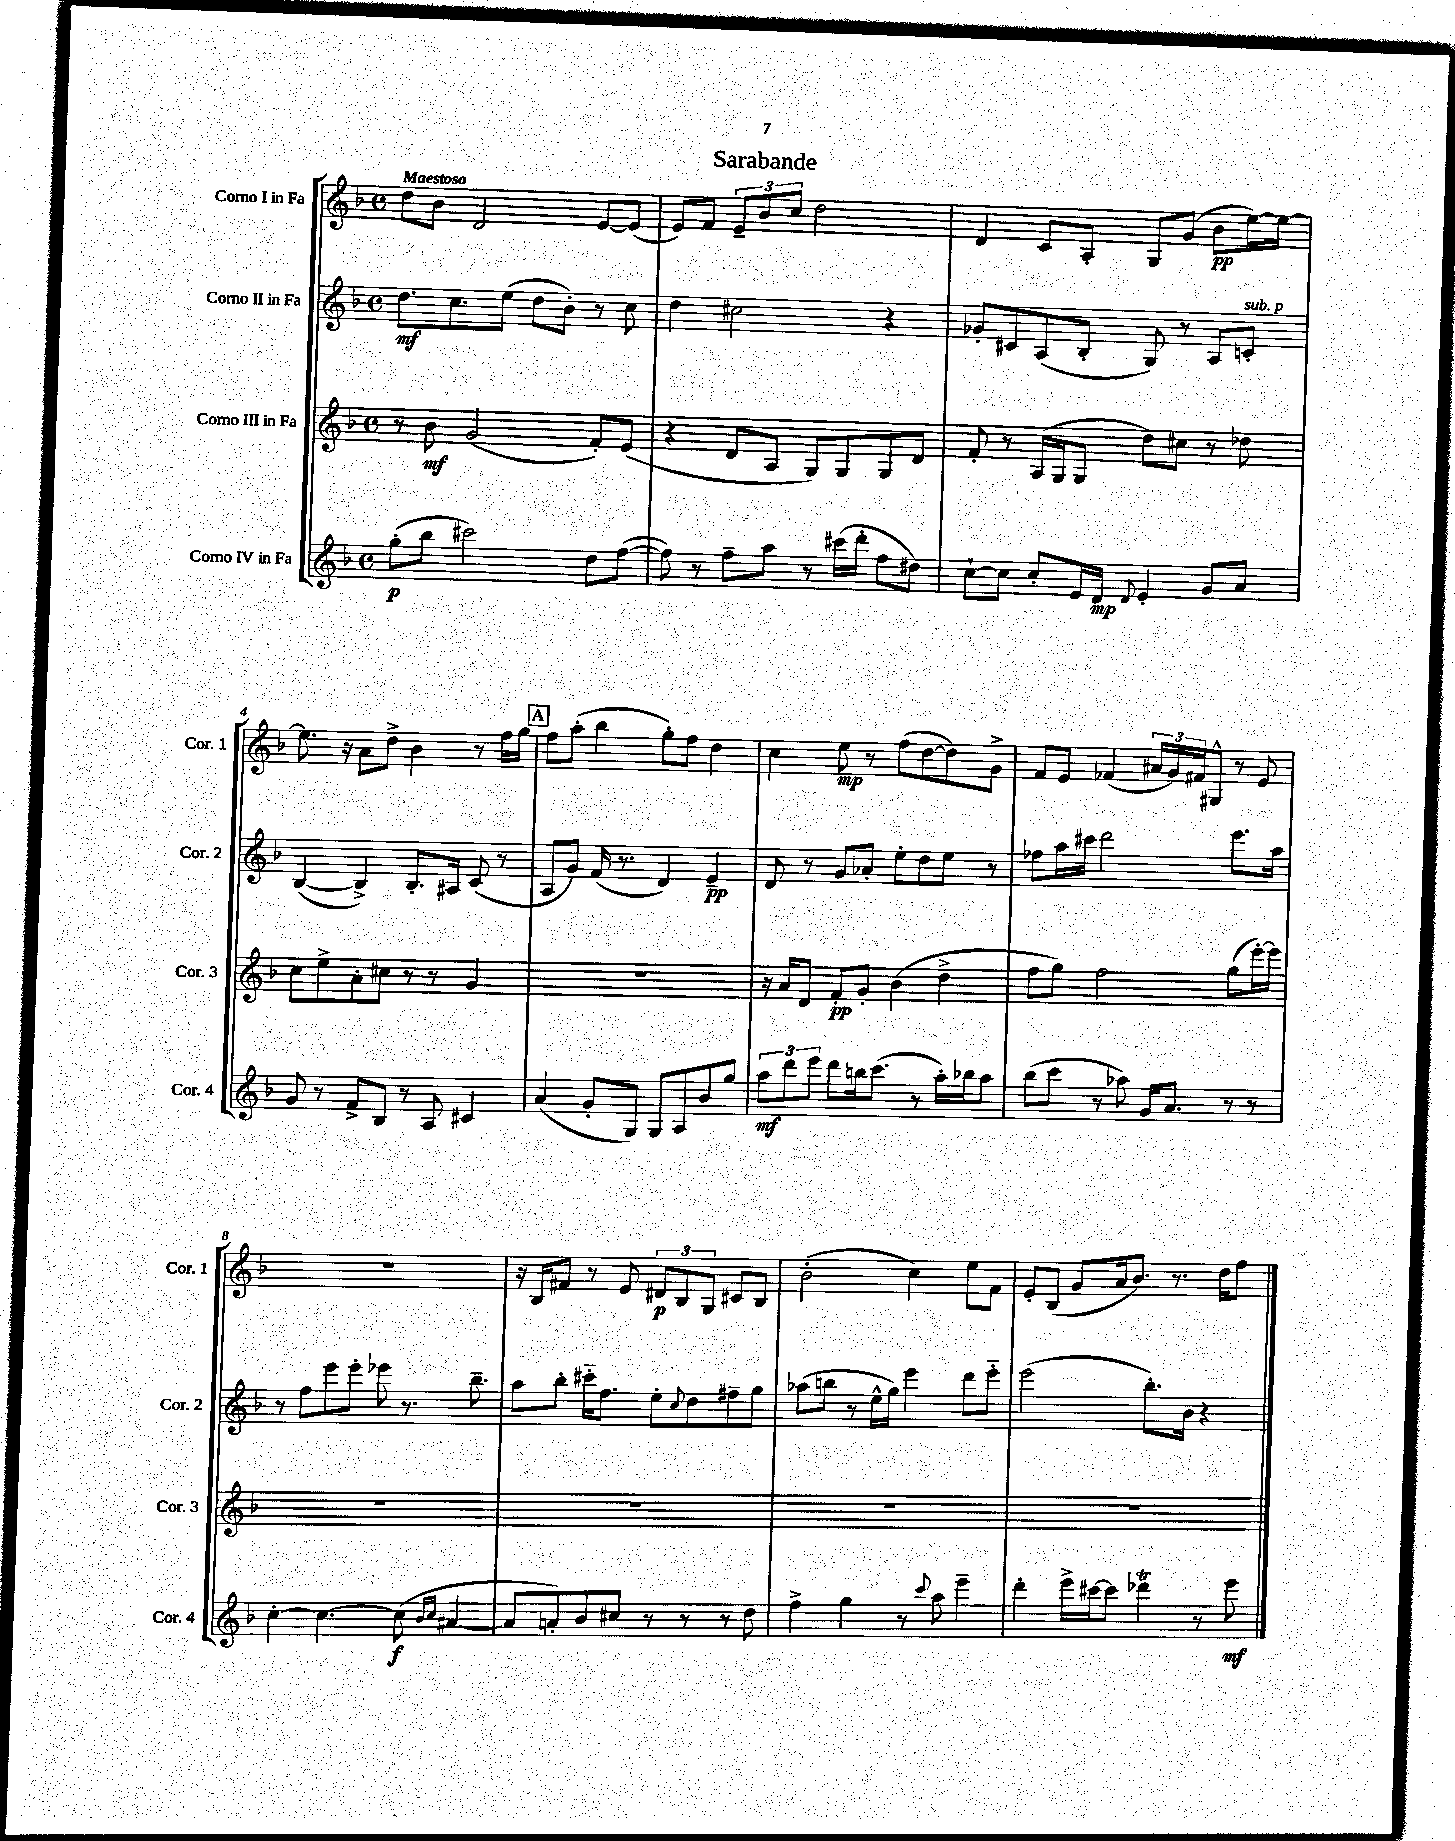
\header { title = "Sarabande" }
<<
\new StaffGroup <<
\new Staff = "s0" \with { instrumentName = "Corno I in Fa" shortInstrumentName = "Cor. 1" } {
    \clef treble \key f \major \defaultTimeSignature \time 4/4 \tempo "Maestoso"
    d''8 bes'8 d'2 e'8~ e'8( |
    e'8) f'8 \tuplet 3/2 { e'8-- bes'8 c''8 } d''2 |
    d'4 c'8 a8-. g8 g'8( bes'8\pp e''16~) e''16~ |
    e''8. r16 a'8 d''8-> bes'4 r8 f''16 g''16 |
    \mark \markup { \box "A" } f''8 a''8-.( bes''4 g''8-.) f''8 d''4 |
    c''4 e''8\mp r8 f''8( d''8~ d''8) g'8-> |
    f'8 e'8 fes'4( \tuplet 3/2 { ais'16 g'16) fis'16 } gis8-^ r8 e'8 |
    R1 |
    r16 bes16 fis'8 r8 e'8 \tuplet 3/2 { dis'8\p bes8 g8 } cis'8 bes8 |
    bes'2-.( c''4) e''8 f'8 |
    e'8-. bes8( g'8 a'16 bes'8.) r8. d''16 f''8 \bar "|." |
}
\new Staff = "s1" \with { instrumentName = "Corno II in Fa" shortInstrumentName = "Cor. 2" } {
    \clef treble \key f \major \defaultTimeSignature \time 4/4
    d''8.\mf c''8. e''8( d''8 bes'8-.) r8 c''8 |
    d''4 cis''2 r4 |
    ges'8-. cis'8 a8( bes8-. g8) r8 a8 c'8-.^\markup { \italic "sub. p" } |
    bes4~( bes4->) bes8.-. ais16 c'8( r8 |
    \mark \markup { \box "A" } a8 g'8) f'16( r8. d'4) e'4--\pp |
    d'8 r8 g'8 aes'8-. e''8-. d''8 e''8 r8 |
    fes''8 a''16 cis'''16 d'''2 e'''8. a''16 |
    r8 f''8 e'''8 e'''8-. ees'''8 r8. bes''8.-- |
    a''8 bes''8-. cis'''16-_ f''8. e''8-. \appoggiatura { c''8 } d''8 fis''8-- g''8 |
    aes''8( b''8 r8 e''16-^ g''16) e'''4 d'''8 e'''8-_ |
    e'''2( bes''8.-.) bes'16 r4 \bar "|." |
}
\new Staff = "s2" \with { instrumentName = "Corno III in Fa" shortInstrumentName = "Cor. 3" } {
    \clef treble \key f \major \defaultTimeSignature \time 4/4
    r8 bes'8\mf g'2( f'8-.) e'8( |
    r4 d'8 a8 g8) g8 g8 d'8 |
    f'8-. r8 a16( g16 g8 d''8) cis''8 r8 des''8 |
    c''8 e''8-> a'8-. cis''8 r8 r8 g'4 |
    \mark \markup { \box "A" } R1 |
    r16 a'16 d'8 f'8-.\pp g'8-. bes'4( d''4-> |
    f''8 g''8) f''2 g''8( e'''16~-.) e'''16 |
    R1 |
    R1 |
    R1 |
    R1 \bar "|." |
}
\new Staff = "s3" \with { instrumentName = "Corno IV in Fa" shortInstrumentName = "Cor. 4" } {
    \clef treble \key f \major \defaultTimeSignature \time 4/4
    g''8-.\p( bes''8 cis'''2) d''8 f''8~( |
    f''8) r8 f''8-- a''8 r8 cis'''16( d'''16-. f''8 dis''8) |
    c''8~-! c''8 c''8-. e'16 d'16\mp \appoggiatura { d'8 } e'4-. g'8 a'8 |
    g'8 r8 f'8-> bes8 r8 a8 cis'4 |
    \mark \markup { \box "A" } a'4( g'8-. g8) g8 a8 bes'8 g''8 |
    \tuplet 3/2 { a''8\mf d'''8 e'''8 } d'''8 b''16 c'''8.( r8 a''16-.) bes''16 a''8 |
    bes''8( c'''8 r8 aes''8) g'16 a'8. r8 r8 |
    c''4~-. c''4.~ c''8\f( \grace { bes'16 c''16 } ais'4~ |
    ais'8 a'8-.) bes'8 cis''8 r8 r8 r8 d''8 |
    f''4-> g''4 r8 \appoggiatura { c'''8 } a''8 e'''4-- |
    d'''4-. e'''16-> cis'''16~ cis'''8 des'''4\trill r8 e'''8\mf \bar "|." |
}
>>
>>
